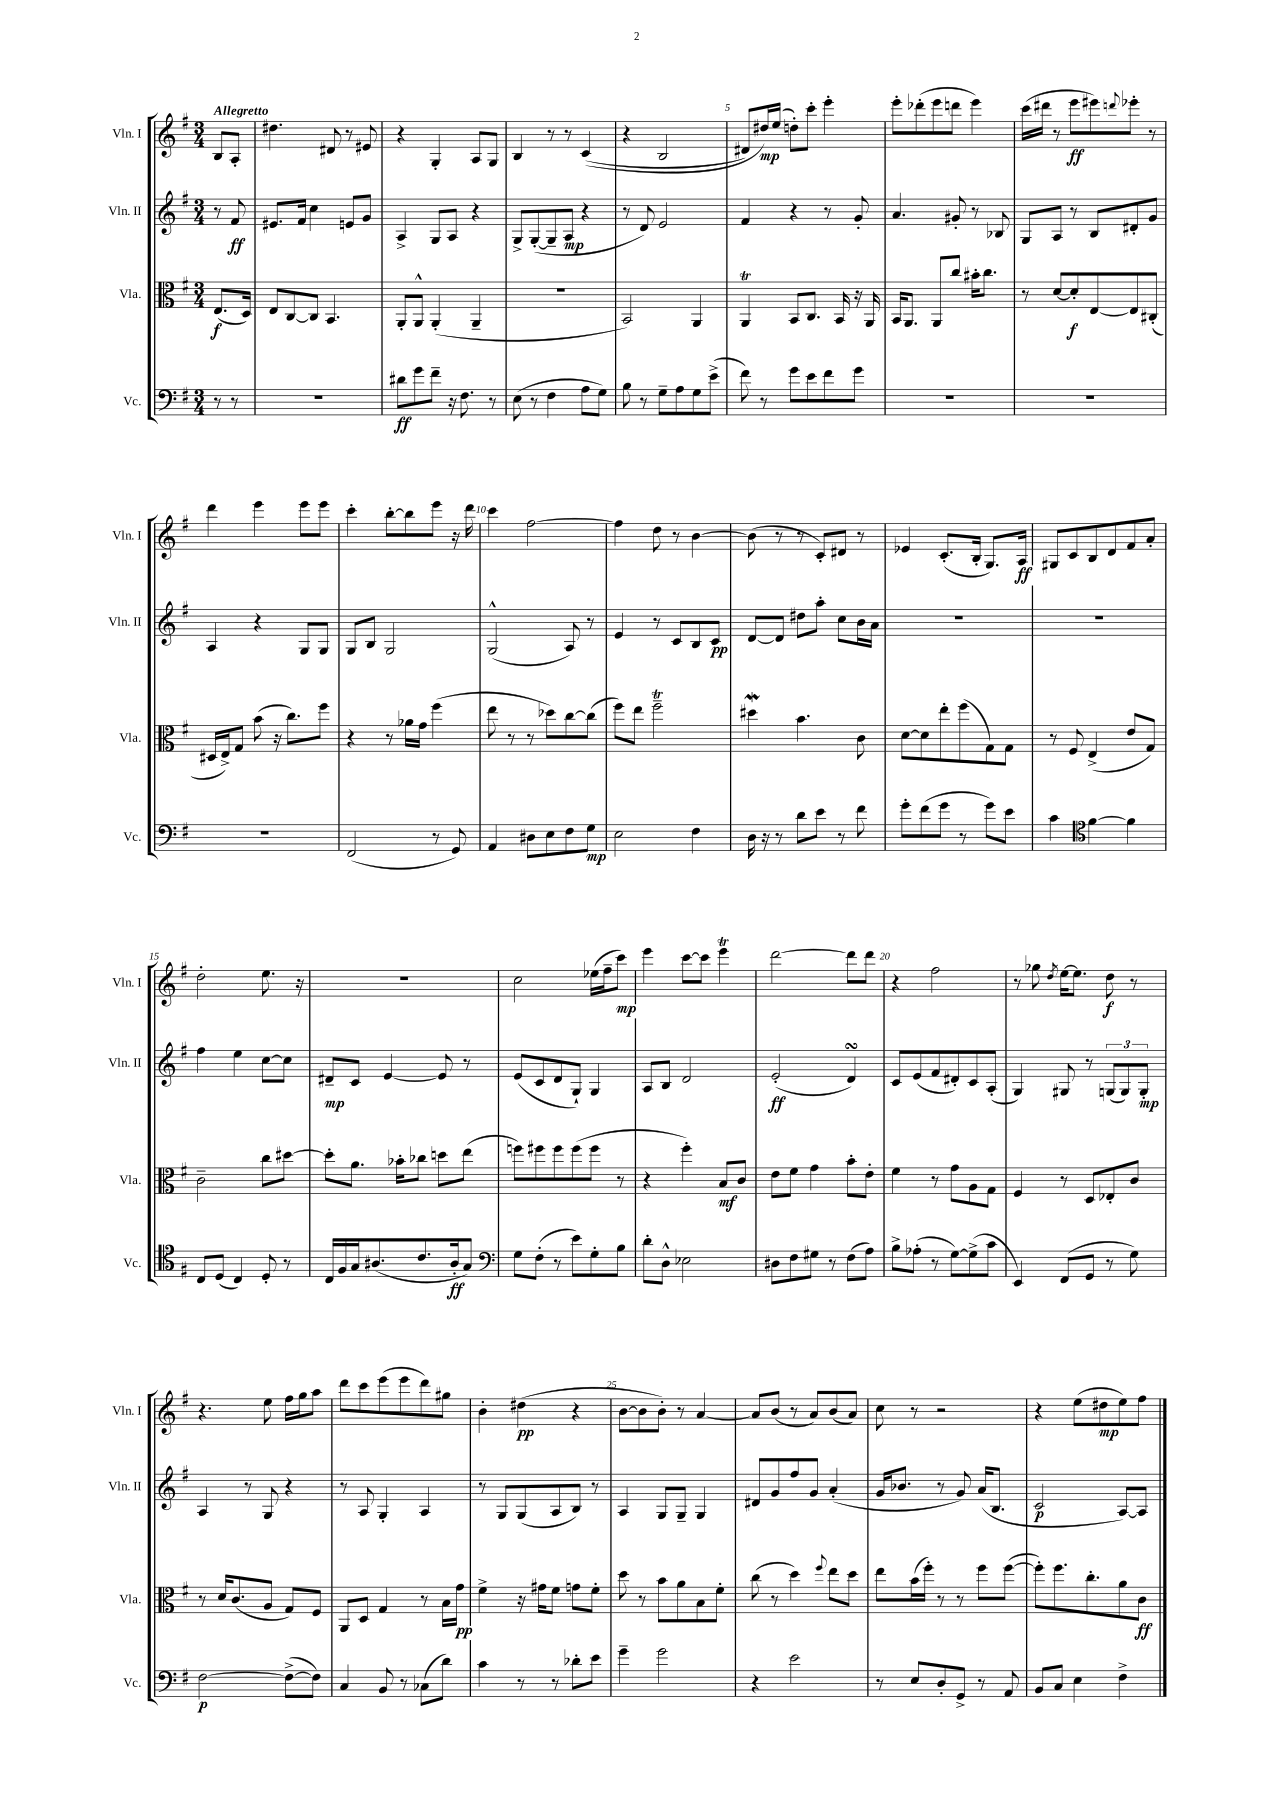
<<
\new StaffGroup <<
\new Staff = "s0" \with { instrumentName = "Vln. I" shortInstrumentName = "Vln. I" } {
    \clef treble \key g \major \numericTimeSignature \time 3/4 \partial 4 \tempo "Allegretto"
    b8 a8-. |
    dis''4. dis'8 r8 eis'8 |
    r4 g4-. a8 g8 |
    b4 r8 r8 c'4(\( |
    r4 b2 |
    dis'8) dis''16\mp\) e''16( d''8-.) c'''8-. e'''4-. |
    e'''8-. des'''8-.( e'''8 d'''8 e'''4) |
    c'''16( dis'''16 r8 e'''8\ff eis'''8) \appoggiatura { d'''8 } ees'''8-. r8 |
    d'''4 e'''4 e'''8 e'''8 |
    c'''4-. b''8~-. b''8 e'''8 r16 d'''16 |
    c'''4 fis''2~ |
    fis''4 d''8 r8 b'4~ |
    b'8( r8 r8 c'8-.) dis'8 r8 |
    ees'4 c'8.-.( b16-. g8.) a16\ff |
    gis8 c'8 b8 d'8 fis'8 a'8-. |
    d''2-. e''8. r16 |
    R2. |
    c''2 ees''16( fis''16-- c'''8\mp) |
    e'''4 c'''8~ c'''8 e'''4\trill |
    d'''2~ d'''8 d'''8 |
    r4 fis''2 |
    r8 ges''8 \acciaccatura { d''8 } e''16~ e''8. d''8\f r8 |
    r4. e''8 fis''16 g''16 a''8 |
    d'''8 c'''8 e'''8( e'''8 d'''8) gis''8 |
    b'4-. dis''4\pp( r4 |
    b'8~ b'8 b'8-.) r8 a'4~ |
    a'8 b'8( r8 a'8) b'8( a'8) |
    c''8 r8 r2 |
    r4 e''8( dis''8\mp e''8) fis''8 \bar "|." |
}
\new Staff = "s1" \with { instrumentName = "Vln. II" shortInstrumentName = "Vln. II" } {
    \clef treble \key g \major \numericTimeSignature \time 3/4 \partial 4
    r8 fis'8\ff |
    eis'8. fis'16 c''4 e'8 g'8 |
    a4-> g8 a8 r4 |
    g8-> g8~-.( g8-- a8\mp r4 |
    r8 d'8) e'2 |
    fis'4 r4 r8 g'8-. |
    a'4. gis'8-. r8 bes8 |
    g8 a8 r8 b8 dis'8-. g'8 |
    a4 r4 g8 g8 |
    g8 b8 g2 |
    g2-^( a8) r8 |
    e'4 r8 c'8 b8 c'8\pp |
    d'8~ d'8 dis''8 a''8-. c''8 b'16 a'16 |
    R2. |
    R2. |
    fis''4 e''4 c''8~ c''8 |
    dis'8--\mp c'8 e'4~ e'8 r8 |
    e'8( c'8 d'8 g8-!) g4 |
    a8 b8 d'2 |
    e'2-.\ff( d'4\turn) |
    c'8 e'8( fis'8 dis'8-.) c'8 a8-.( |
    g4) gis8 r8 \tuplet 3/2 { g8( g8) g8-.\mp } |
    a4 r8 g8 r4 |
    r8 a8 g4-. a4 |
    r8 g8 g8( a8 b8) r8 |
    a4 g8 g8-- g4 |
    dis'8 g'8 fis''8 g'8 a'4-.( |
    g'16 bes'8. r8 g'8) a'16( b8. |
    c'2\p a8~) a8 \bar "|." |
}
\new Staff = "s2" \with { instrumentName = "Vla." shortInstrumentName = "Vla." } {
    \clef alto \key g \major \numericTimeSignature \time 3/4 \partial 4
    e8.\f( d16) |
    e8 c8~ c8 b,4. |
    a,8-. a,8-^ a,4-.( a,4-- |
    R2. |
    b,2) a,4 |
    a,4\trill b,8 c8. b,16 r16 a,16 |
    b,16 a,8. a,8 c''8 bis'16-. c''8. |
    r8 d'8~ d'8-.\f e8~ e8 cis8-.( |
    dis16 e16->) g8 b'8( r16 c''8.) fis''8 |
    r4 r8 aes'16 g'16 fis''4( |
    e''8 r8 r8 des''8) c''8~ c''8( |
    fis''8) e''8 fis''2--\trill |
    dis''4\mordent b'4. c'8 |
    d'8~ d'8 e''8-. fis''8( g8) g8 |
    r8 fis8 e4->( e'8 g8) |
    c'2-- c''8 dis''8~ |
    dis''8-. a'8. bes'16-. ces''8 d''8 e''8( |
    f''8) fis''8 fis''8 fis''8( fis''8 r8 |
    r4 fis''4-.) b8\mf c'8 |
    e'8 fis'8 g'4 b'8-. e'8-. |
    fis'4 r8 g'8 a8 g8 |
    fis4 r8 d8 ees8-. c'8 |
    r8 d'16 c'8.( a8 g8) fis8 |
    a,8 d8 g4 r8 b16 g'16\pp |
    fis'4-> r16 gis'16 fis'8 g'8 fis'8-. |
    d''8 r8 b'8 a'8 b8 fis'8-. |
    c''8( r8 d''4) \appoggiatura { fis''8 } e''8 d''8 |
    e''8 b'16( fis''16-.) r8 r8 fis''8 fis''8~( |
    fis''8-.) fis''8. c''8.-. a'8 c'8\ff \bar "|." |
}
\new Staff = "s3" \with { instrumentName = "Vc." shortInstrumentName = "Vc." } {
    \clef bass \key g \major \numericTimeSignature \time 3/4 \partial 4
    r8 r8 |
    R2. |
    dis'8\ff g'8 fis'8-- r16 fis8. r8 |
    e8( r8 fis4 a8 g8) |
    b8 r8 g8-- a8 g8 e'8->( |
    fis'8) r8 g'8 e'8 fis'8 g'8 |
    R2. |
    R2. |
    R2. |
    fis,2( r8 g,8) |
    a,4 dis8 e8 fis8 g8\mp |
    e2 fis4 |
    d16 r16 r8 d'8 e'8 r8 fis'8 |
    g'8-. fis'8( g'8 r8 g'8) e'8 |
    c'4 \clef tenor fis'4~ fis'4 |
    c8 d8( c4) d8-. r8 |
    c16 fis16 g16 ais8.( c'8. ais16-.\ff g8) |
    \clef bass g8 fis8-.( r8 e'8) g8-. b8 |
    d'8-. d8-^ ees2 |
    dis8 fis8 gis8 r8 fis8( a8) |
    b8-> aes8-.( r8 g8~) g8->( c'8 |
    e,4) fis,8( g,8 r8 g8) |
    fis2~\p fis8~->( fis8) |
    c4 b,8 r8 ces8( d'8) |
    c'4 r8 r8 des'8-. e'8 |
    g'4-- g'2 |
    r4 e'2 |
    r8 e8 d8-. g,8-> r8 a,8 |
    b,8 c8 e4 fis4-> \bar "|." |
}
>>
>>
\layout { \context { \Score \override BarNumber.break-visibility = ##(#f #t #t) barNumberVisibility = #(every-nth-bar-number-visible 5) } }
